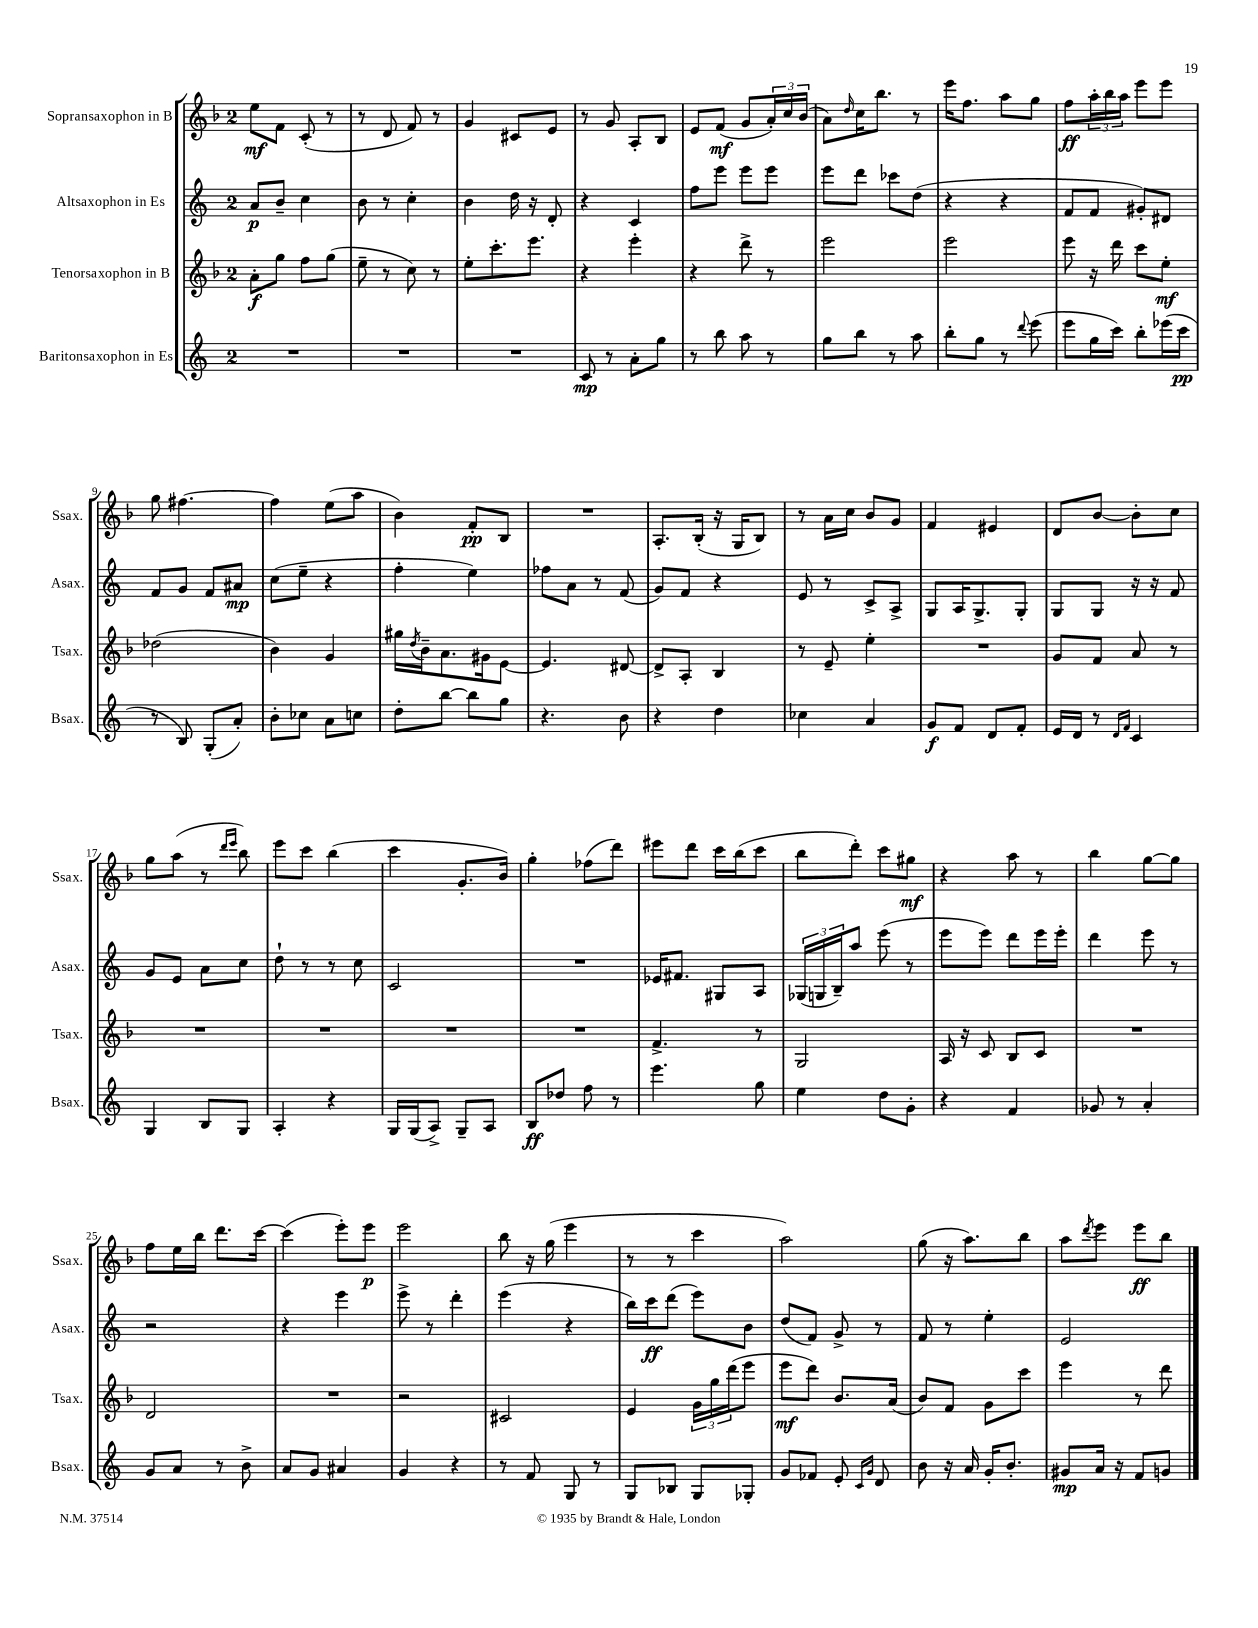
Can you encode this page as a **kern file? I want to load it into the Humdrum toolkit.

**kern	**kern	**kern	**kern
*staff4	*staff3	*staff2	*staff1
*clefG2	*clefG2	*clefG2	*clefG2
*k[]	*k[b-]	*k[]	*k[b-]
*M2/4	*M2/4	*M2/4	*M2/4
2r	8a'	8a	8ee
.	8gg	8b~	8f
.	8ff	4cc	(8c'
.	(8gg	.	8r
=	=	=	=
2r	8ee~	8b	8r
.	8r	8r	8d
.	8cc)	4cc'	8f)
.	8r	.	8r
=	=	=	=
2r	8ee'	4b	4g
.	8.ccc'	.	.
.	.	16dd	8c#
.	8.eee	16r	.
.	.	8d'	8e
=	=	=	=
8c	4r	4r	8r
8r	.	.	8g
8a'	4eee'	4c	8A'
8gg	.	.	8B-
=	=	=	=
8r	4r	8ff	8e
8bb	.	8eee	(8f
8aa	8ddd^	8eee	8g
8r	8r	8eee	24a')
.	.	.	24cc
.	.	.	(24b-
=	=	=	=
8gg	2eee	8eee	8a)
.	.	.	16qqdd
8bb	.	8ddd	16cc
.	.	.	8.bb-
8r	.	8ccc-	.
8aa	.	(8dd	8r
=	=	=	=
8bb'	2eee	4r	16eee
.	.	.	8.ff
8gg	.	.	.
8r	.	4r	8aa
8qqddd	.	.	.
(8eee	.	.	8gg
=	=	=	=
8eee	8eee	8f	8ff
16gg	16r	8f	24aa'
.	.	.	24bb-
16ccc)	16ddd	.	.
.	.	.	24aa
8bb'	8ccc	8g#')	8eee
(16eee-	8ee'	8d#	8eee
16ccc	.	.	.
=	=	=	=
8r	(2dd-	8f	8gg
8B)	.	8g	[4.ff#
(8G'	.	8f	.
8a')	.	8a#	.
=	=	=	=
8b'	4b-)	(8cc	4ff#]
8cc-	.	8ee~	.
8a	4g	4r	(8ee
8cc	.	.	8aa
=	=	=	=
8dd'	16gg#	4ff'	4b-)
.	8qdd	.	.
.	16b-~	.	.
[8bb	8.a	.	.
8bb]	.	4ee)	8f'
.	16g#	.	.
8gg	[8e	.	8B-
=	=	=	=
4.r	4.e]	8ff-	2r
.	.	8a	.
.	.	8r	.
8b	[8d#	(8f	.
=	=	=	=
4r	8d#^]	8g)	8.A'
.	8A'	8f	.
.	.	.	(16B-'
4dd	4B-	4r	16r
.	.	.	16G
.	.	.	8B-)
=	=	=	=
4cc-	8r	8e	8r
.	8e~	8r	16a
.	.	.	16cc
4a	4ee'	8c^	8b-
.	.	8A^	8g
=	=	=	=
8g	2r	8G	4f
8f	.	16A	.
.	.	8.G^	.
8d	.	.	4e#
8f'	.	8G'	.
=	=	=	=
16e	8g	8G	8d
16d	.	.	.
8r	8f	8G	[8b-
16qqd	.	.	.
16qqf	.	.	.
4c	8a	16r	8b-']
.	.	16r	.
.	8r	8f	8cc
=	=	=	=
4G	2r	8g	8gg
.	.	8e	(8aa
8B	.	8a	8r
.	.	.	16qqddd
.	.	.	16qqeee
8G	.	8cc	8bb-)
=	=	=	=
4A'	2r	8dd`	8eee
.	.	8r	8ccc
4r	.	8r	(4bb-
.	.	8cc	.
=	=	=	=
16G	2r	2c	4ccc
(16G	.	.	.
8A^)	.	.	.
8G~	.	.	8.g'
8A	.	.	.
.	.	.	16b-)
=	=	=	=
8B	2r	2r	4gg'
8dd-	.	.	.
8ff	.	.	(8ff-
8r	.	.	8ddd)
=	=	=	=
4.eee	4.f^	16e-	8eee#
.	.	8.f#	.
.	.	.	8ddd
.	.	8G#	16ccc
.	.	.	(16bb-
8gg	8r	8A	8ccc
=	=	=	=
4ee	2G	(24G-	8bb-
.	.	24G	.
.	.	24B~)	.
.	.	8aa	8ddd')
8dd	.	(8eee	8ccc
8g'	.	8r	8gg#
=	=	=	=
4r	16A	8eee	4r
.	16r	.	.
.	8c	8eee)	.
4f	8B-	8ddd	8aa
.	8c	16eee	8r
.	.	16eee'	.
=	=	=	=
8g-	2r	4ddd	4bb-
8r	.	.	.
4a'	.	8eee	[8gg
.	.	8r	8gg]
=	=	=	=
8g	2d	2r	8ff
8a	.	.	16ee
.	.	.	16bb-
8r	.	.	8.ddd
8b^	.	.	.
.	.	.	[16ccc
=	=	=	=
8a	2r	4r	(4ccc]
8g	.	.	.
4a#	.	4eee	8eee')
.	.	.	8eee
=	=	=	=
4g	2r	8eee^	2eee
.	.	8r	.
4r	.	4ddd'	.
=	=	=	=
8r	2c#	(4eee	8bb-
8f	.	.	16r
.	.	.	(16gg
8G	.	4r	4eee
8r	.	.	.
=	=	=	=
8G	4e	16bb)	8r
.	.	16ccc	.
8B-	.	(8ddd	8r
8G	24g	8eee)	4ccc
.	24gg	.	.
.	(24ddd	.	.
8G-'	8eee	8b	.
=	=	=	=
8g	8eee	(8dd	2aa)
8f-	8ddd)	8f)	.
8e'	8.b-	8g^	.
16qqc	.	.	.
16qqg	.	.	.
8d	.	8r	.
.	(16a	.	.
=	=	=	=
8b	8b-)	8f	(8gg
16r	8f	8r	16r
16a	.	.	8.aa)
16g'	8g	4ee'	.
8.b'	.	.	.
.	8ccc	.	8bb-
=	=	=	=
8g#	4eee	2e	8aa
.	.	.	8qddd
16a	.	.	8eee
16r	.	.	.
8f	8r	.	8eee
8g	8ddd	.	8bb-
==	==	==	==
*-	*-	*-	*-
